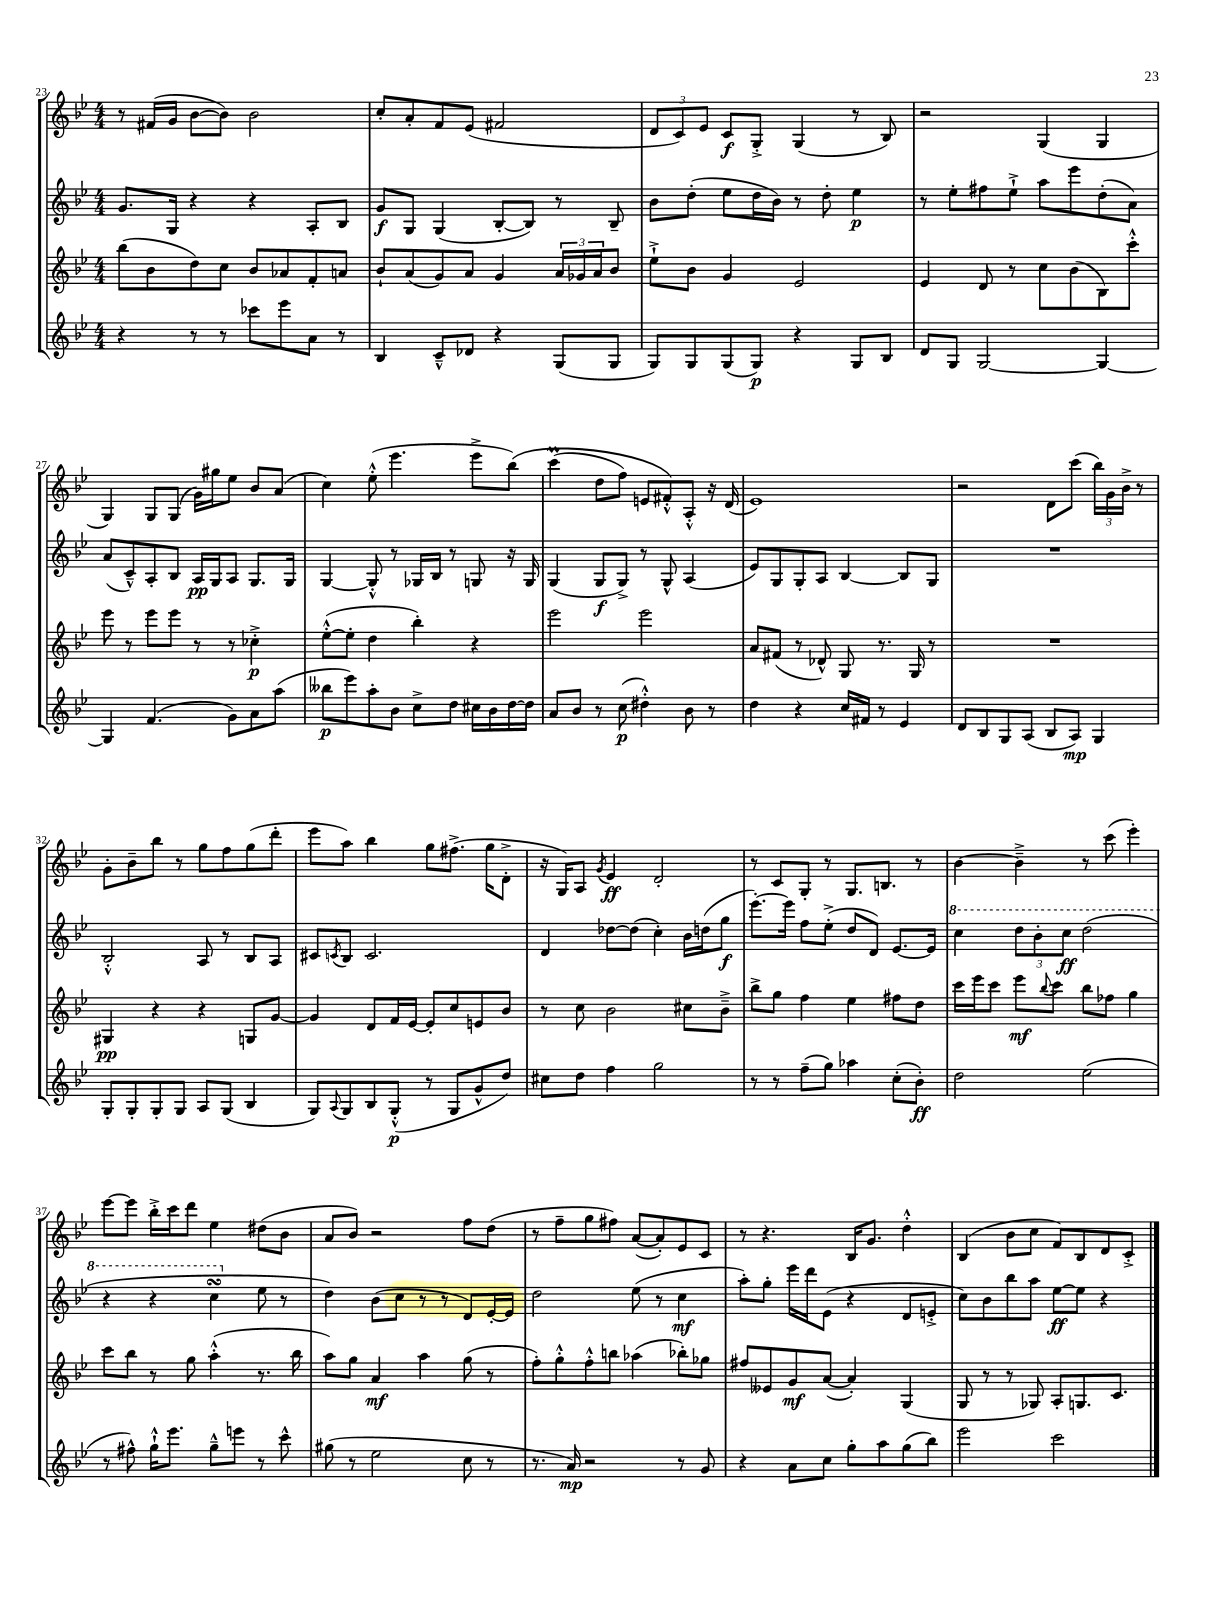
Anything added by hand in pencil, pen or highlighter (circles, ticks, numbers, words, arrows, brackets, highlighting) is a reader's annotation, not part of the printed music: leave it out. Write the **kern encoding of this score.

**kern	**kern	**kern	**kern
*staff4	*staff3	*staff2	*staff1
*clefG2	*clefG2	*clefG2	*clefG2
*k[b-e-]	*k[b-e-]	*k[b-e-]	*k[b-e-]
*M4/4	*M4/4	*M4/4	*M4/4
4r	(8bb-\L	8.g/L	8r
.	8b-\	.	(16f#/LL
.	.	16G/Jk	16g/JJ
8r	8dd\)	4r	[8b-\L
8r	8cc\J	.	8b-\]J)
8ccc-\L	8b-/L	4r	2b-\
8eee-\	8a-/	.	.
8a\J	8f'/	8A'/L	.
8r	8a/J	8B-/J	.
=	=	=	=
4B-/	8b-`/L	8g/L	8cc'/L
.	(8a/	8G/J	8a'/
8c~^^/L	8g/)	(4G/	8f/
8d-/J	8a/J	.	(8e-/J
4r	4g/	[8B-'/L	2f#/
.	.	8B-/]J)	.
(8G/L	24a/LL	8r	.
.	24g-/	.	.
.	24a/J	.	.
8G/J	8b-/J	8B-~/	.
=	=	=	=
8G/L)	8ee-`^\L	8b-\L	12d/L
.	.	.	12c/)
8G/	8b-\J	(8dd'\J	.
.	.	.	12e-/J
(8G/	4g/	8ee-\L	8c/L
8G/J)	.	16dd\L	8G'^/J
.	.	16b-\JJ)	.
4r	2e-/	8r	(4G/
.	.	8dd'\	.
8G/L	.	4ee-\	8r
8B-/J	.	.	8B-/)
=	=	=	=
8d/L	4e-/	8r	2r
8G/J	.	8ee-'\L	.
[2G/	8d/	8ff#\	.
.	8r	8ee-`^\J	.
.	8cc\L	8aa\L	(4G/
.	(8b-\	8eee-\	.
4G/_	8B-\)	(8dd'\	4G/
.	8ccc'^^\J	8a\J)	.
=	=	=	=
4G/]	8eee-\	(8a/L	4G/)
.	8r	8c~^^/)	.
(4.f/	8eee-\L	8A'/	8G/L
.	8eee-\J	8B-/J	(8G/J
.	8r	16A/LL	16g\LL)
.	.	16G/J	16gg#\J
8g\L)	8r	8A/J	8ee-\J
8a\	4cc-'^\	8.G/L	8b-/L
(8aa\J	.	.	(8a/J
.	.	16G/Jk	.
=	=	=	=
8bb--\L	([8ee-'^^\L	[4G/	4cc\)
8eee-\)	8ee-'\]J	.	.
8aa'\	4dd\	8G'^^/]	(8ee-'^^\
8b-\J	.	8r	4.eee-\
8cc^\L	4bb-'\)	16G-/LL	.
.	.	16B-/JJ	.
8dd\J	.	8r	.
16cc#\LL	4r	8G/	8eee-^\L
16b-\	.	.	.
[16dd\	.	16r	&(8bb-\J)
16dd\]JJ	.	16G/	.
=	=	=	=
8a/L	2eee-\	(4G/	(4ccc\
8b-/J	.	.	.
8r	.	8G/L	8dd\L
(8cc\	.	8G^/J)	8ff\J)
4dd#'^^\)	2eee-\	8r	8e/L
.	.	8G^^/	8f#'^^/&)
8b-\	.	(4A/	8A'^^/J
8r	.	.	16r
.	.	.	(16d/
=	=	=	=
4dd\	8a/L	8e-/L)	1e-)
.	(8f#/J	8G/	.
4r	8r	8G'/	.
.	8d-^^/)	8A/J	.
16cc/LL	8G/	[4B-/	.
16f#/JJ	.	.	.
8r	8.r	.	.
4e-/	.	8B-/]L	.
.	16G/	.	.
.	8r	8G/J	.
=	=	=	=
8d/L	1r	1r	2r
8B-/	.	.	.
8G/	.	.	.
(8A/J	.	.	.
8B-/L	.	.	8d\L
8A/J)	.	.	(8ccc\J
4G/	.	.	24bb-\LL)
.	.	.	24g\
.	.	.	24b-^\JJ
.	.	.	8r
=	=	=	=
8G'/L	4G#/	2B-'^^/	8g'\L
8G'/	.	.	8b-~\
8G'/	4r	.	8bb-\J
8G/J	.	.	8r
8A/L	4r	8A/	8gg\L
(8G/J	.	8r	8ff\
4B-/	8G/L	8B-/L	(8gg\
.	[8g/J	8A/J	8ddd'\J
=	=	=	=
8G/L)	4g/]	8c#/L	8eee-\L
8qqA/	.	8qc/	.
8G/	.	8B-/J	8aa\J)
8B-/	8d/L	2.c/	4bb-\
(8G'^^/J	16f/L	.	.
.	[16e-/JJ	.	.
8r	8e-'/]L	.	8gg\L
8G/L	8cc/	.	(8.ff#^\J
8g^^/	8e/	.	.
.	.	.	16gg\LK
8dd/J)	8b-/J	.	8d'^\J
=	=	=	=
8cc#\L	8r	4d/	16r
.	.	.	16G/LK)
8dd\J	8cc\	.	8A/J
.	.	.	8qg/
4ff\	2b-\	[8dd-\L	4e-/
.	.	(8dd-\]J	.
2gg\	.	4cc'\)	2d'/
.	8cc#\L	16b-\LL	.
.	.	(16dd\J	.
.	8b-~^\J	8gg\J	.
=	=	=	=
8r	8bb-^\L	[8.eee-'\L)	8r
8r	8gg\J	.	8c/L
.	.	16eee-\]Jk	.
(8ff~\L	4ff\	8ff\L	8G'/J
8gg\J)	.	(8ee-'^\J	8r
4aa-\	4ee-\	8dd/L	8.G/L
.	.	8d/J)	.
.	.	.	8.B/J
(8cc'\L	8ff#\L	[8.e-/L	.
8b-'\J)	8dd\J	.	8r
.	.	16e-/]Jk	.
=	=	=	=
2dd\	16ccc\LL	4ccc\	[4b-\
.	16eee-\J	.	.
.	8ccc\J	.	.
.	8eee-\L	12ddd\L	4b-~^\]
.	.	12bb-'\	.
.	8qqbb-/	.	.
.	8ccc\J	.	.
.	.	12ccc\J	.
(2ee-\	8bb-\L	(2ddd\	8r
.	8ff-\J	.	(8ccc\
.	4gg\	.	4eee-'\)
=	=	=	=
8r	8ccc\L	4r	[8eee-\L
8ff#^^\)	8bb-\J	.	8eee-\]J
16gg`^^\LK	8r	4r	16bb-'^\LL
8.eee-\J	.	.	16ccc\J
.	8gg\	.	8ddd\J
8gg~^^\L	(4aa'^^\	4ccc\	4ee-\
8eee\J	.	.	.
8r	8.r	8ee-\	(8dd#\L
8ccc^^\	.	8r	8b-\J
.	16bb-\	.	.
=	=	=	=
(8gg#\	8aa\L)	4dd\)	8a/L
8r	8gg\J	.	8b-/J)
2ee-\	4a/	(8b-\L	2r
.	.	8cc\J	.
.	4aa\	8r	.
.	.	8r	.
8cc\	(8gg\	8d/L)	8ff\L
8r	8r	[16e-'/L	(8dd\J
.	.	16e-/]JJ	.
=	=	=	=
8.r	8ff'\L)	2dd\	8r
.	8gg'^^\	.	8ff~\L
16a/)	.	.	.
2r	8ff'^^\	.	8gg\
.	8bb\J	.	8ff#\J)
.	(4aa-\	(8ee-\	([8a/L
.	.	8r	8a'/])
8r	8bb-'\L)	4cc\	8e-/
8g/	8gg-\J	.	8c/J
=	=	=	=
4r	8ff#/L	8aa'\L)	8r
.	8e--/	8gg'\J	4.r
8a\L	8g/	16eee-\LL	.
.	.	16ddd\J	.
8cc\J	([8a/J	(8e-\J	.
8gg'\L	4a'/])	4r	16B-/LK
.	.	.	8.g/J
8aa\	.	.	.
(8gg\	(4G/	8d/L	4dd'^^\
8bb-\J)	.	8e'^/J	.
=	=	=	=
2eee-\	8G/	8cc\L)	(4B-/
.	8r	8b-\	.
.	8r	8bb-\	8b-\L
.	8G-/)	8aa\J	8cc\J
2ccc\	8A'/L	[8ee-\L	8f/L)
.	8.G/	8ee-\]J	8B-/
.	.	4r	8d/
.	8.c/J	.	.
.	.	.	8c'^/J
==	==	==	==
*-	*-	*-	*-
